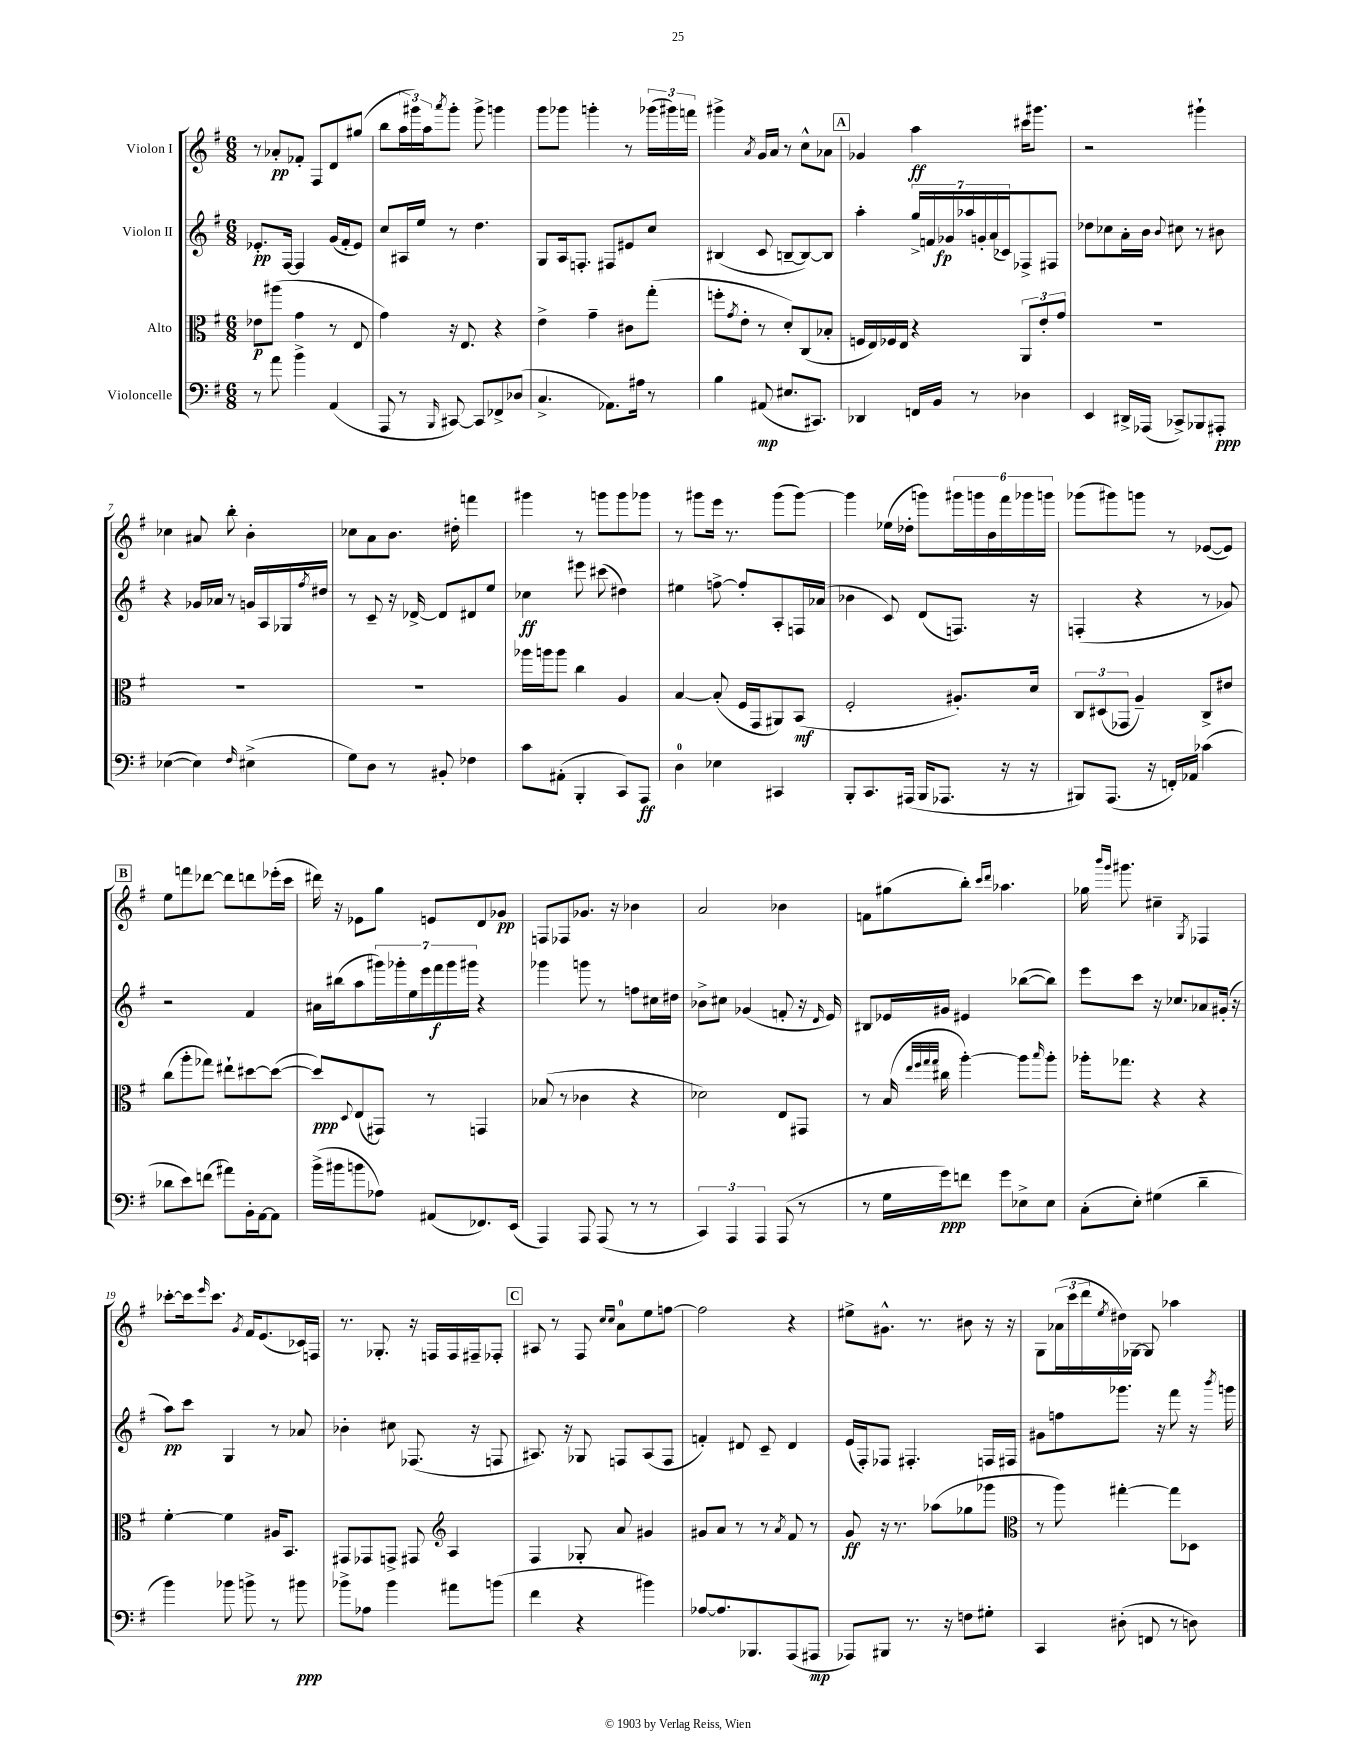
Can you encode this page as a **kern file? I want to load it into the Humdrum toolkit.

**kern	**kern	**kern	**kern
*staff4	*staff3	*staff2	*staff1
*clefF4	*clefC3	*clefG2	*clefG2
*k[f#]	*k[f#]	*k[f#]	*k[f#]
*M6/8	*M6/8	*M6/8	*M6/8
8r	8e-\L	8.e-'/L	8r
8a\	(8aa#\J	.	8a-'/L
.	.	[16F#/Jk	.
4b^\	4g\	4F#/]	8f-'/J
.	.	.	8F#/L
(4AA/	8r	(16g/LL	8d/
.	.	16f#'/J	.
.	8E/	8e-/J)	(8gg#/J
=	=	=	=
8AAA/	4g\)	8cc/L	8bb\L
8r	.	16A#/L	24aa\L
.	.	.	24ggg#\)
.	.	16ee/JJ	.
.	.	.	24aa\J
16qqBBB/	.	.	8qaaa/
[8CC#/)	16r	8r	8ggg#'\J
.	8.E/	.	.
8CC#/]L	.	4.dd\	8ggg#^\
8FF-^/	4r	.	4ggg\
(8D-/J	.	.	.
=	=	=	=
4.C^/	4e^\	8G/L	8ggg\L
.	.	16A/k	8ggg-\J
.	.	8.F'/J	.
.	4g~\	.	4ggg'\
8.AA-\L)	.	8F#/L	.
.	8c#\L	8e#/	8r
16A#\Jk	.	.	.
8r	(8gg'\J	8cc/J	(24ggg-\LL
.	.	.	24ggg#\)
.	.	.	24fff\JJ
=	=	=	=
4B\	8ff'\L	(4B#/	4ggg#^\
.	8qg/	.	.
.	8e'\J	.	.
.	.	.	8qa/
(8AA#/	8r	8c/	16g/LL
.	.	.	16a/JJ
8.E#/L	8d'/L)	[8B~/L	8r
.	(8C/	8B/_)	8cc^^\L
8.CC#/J)	.	.	.
.	8B-'/J	8B/]J	8a-\J
=	=	=	=
4DD-/	16F/LL	4aa'\	4g-/
.	16E/)	.	.
.	16F-/	.	.
.	16E/JJ	.	.
16FF/LL	4r	28gg^/LL	4aa\
.	.	28f/	.
16BB/JJ	.	.	.
.	.	28g-/	.
.	.	28aa-/	.
8r	.	.	.
.	.	28g'/	.
.	.	(28a/	.
.	.	28c-/J)	.
4D-\	12AA/L	8F-^/	16ccc#\LK
.	.	.	8.ggg#\J
.	12e'/	.	.
.	.	8F#/J	.
.	12g/J	.	.
=	=	=	=
4EE/	2.r	8dd-\L	2r
.	.	8cc-\	.
16DD#^/LL	.	16a'\L	.
(16AAA-/JJ	.	16b\JJ	.
.	.	8qqb/	.
8CC-^/L)	.	8cc#\	.
8BBB-/	.	8r	4ggg#`\
8AAA#'/J	.	8b#\	.
=	=	=	=
([4E-\	2.r	4r	4cc-\
4E-\])	.	16g-/LL	8a#/
.	.	16a-/JJ	.
.	.	8r	8bb'\
16qqF#/	.	.	.
(4E#^\	.	16g/LL	4b'\
.	.	16A/	.
.	.	16G-/	.
.	.	8qff#/	.
.	.	16dd#/JJ	.
=	=	=	=
8G\L)	2.r	8r	8cc-\L
8D\J	.	8c~/	8a\
8r	.	16r	8.b\J
.	.	[16d-^/	.
8BB#'/	.	8d-/]L	.
.	.	.	16dd#'\
4F-\	.	8d#/	4fff\
.	.	8ee/J	.
=	=	=	=
8c\L	16aa-\LL	4cc-\	4ggg#\
.	16aa\J	.	.
(8AA#'\J	8aa\J	.	.
4BBB'/	4cc\	8eee#\	8r
.	.	(8ccc#\	8ggg\L
8CC/L)	4A/	4dd#\)	8ggg\
8AAA/J	.	.	8ggg-\J
=	=	=	=
4D\	[4B/	4ee#\	8r
.	.	.	8ggg#\L
4E-\	(8B'/]	[8ff^\	16eee\Jk
.	.	.	8.r
.	16F#/LL	8ff'/]L	.
.	16GG/J	.	.
4CC#/	8AA#/)	8A'/	(8ggg#\L
.	(8BB/J	16F/L	[8ggg#\J)
.	.	(16a-/JJ	.
=	=	=	=
8BBB'/L	2F#'/	4b-\	4ggg#\]
8.CC/	.	.	.
.	.	8c/)	(16ee-\LL
(16AAA#/Jk	.	.	16dd-'\JJ
16BBB/LK	.	(8d/L	8ggg\L)
8.AAA-/J	.	.	.
.	8.A#'/L)	8.F/J)	24ggg#\L
.	.	.	24ggg\
.	.	.	24b\
16r	.	.	24fff#\
.	.	.	24ggg-\
16r	16d/Jk	16r	.
.	.	.	24ggg\JJ
=	=	=	=
8BBB#/L)	12C/L	(4F'/	(8ggg-\L
.	(12D#/	.	.
(8.AAA/J	.	.	8ggg#\)
.	12GG-/J	.	.
.	4A~/)	4r	8ggg\J
16r	.	.	.
16FF'/LL)	.	.	8r
16AA-/JJ	.	.	.
(4c-\	8C^/L	8r	([8e-/L
.	8e#/J	8g-/)	8e-/]J)
=	=	=	=
8d-\L	(8cc\L	2r	8ee\L
8e\)	8aa'\	.	8fff\
(8f\J	8gg-\J)	.	[8ddd-\J
8a#\L)	8ee#`\L	.	8ddd-\]L
16BB'\L	[8dd#\	4f#/	8ddd\
[16AA\J	.	.	.
8AA\]J	(8dd#\_J	.	(16eee-'\L
.	.	.	16ccc\JJ
=	=	=	=
(16b^\LL	8dd#/]L)	16a#\LL	16ddd#\)
16b#\J	.	(16bb#\J	16r
.	8qqD/	.	.
8b\	(8E/	8aa\	8e-\L
8A-\J)	8GG#/J)	28ggg#\L)	8gg\J
.	.	28ggg-'\	.
.	.	28ee\	.
.	.	28eee\	.
(8AA#/L	8r	.	8e/L
.	.	28fff#\	.
.	.	28ggg-\	.
.	.	28ggg#\JJ	.
8.FF-/)	4GG/	4r	8d/
.	.	.	8g-/J
(16EE/Jk	.	.	.
=	=	=	=
4AAA/)	(8B-/	4ggg-\	8F/L
.	8r	.	8F-/
8AAA/	4c-\	8ggg\	8.g-/J
(8AAA/	.	8r	.
.	.	.	16r
8r	4r	8ff\L	4b-\
8r	.	16cc#\L	.
.	.	16dd#\JJ	.
=	=	=	=
6CC/)	2d-\)	8b-^\L	2a/
.	.	8cc#\J	.
6AAA/	.	.	.
.	.	(4g-/	.
6AAA/	.	.	.
(8AAA/	8E/L	8f'/	4b-\
8r	8GG#/J	16r	.
.	.	16qqd/	.
.	.	16e/)	.
=	=	=	=
8r	8r	8B#/L	8f\L
16G\LL	(16B/	16e-/L	(8gg#\
.	32qqee/LLL	.	.
.	32qqff#/	.	.
.	32qqgg/	.	.
.	32qqgg/JJJ	.	.
16g\J)	16cc#\	16g#/JJ	.
8f\J	[4aa'\)	4e#/	8bb'\J)
.	.	.	16qqccc/LL
.	.	.	16qqddd/JJ
8g\L	.	.	4.aa-\
8E-^\	8aa\]L	([8bb-\L	.
.	16qqbb/	.	.
8E-\J	8aa'\J	8bb-\]J)	.
=	=	=	=
(8C'\L	16aa-'\LK	8eee\L	16gg-\
.	.	.	16qqbbb/LL
.	.	.	16qqggg/JJ
.	8.gg-\J	.	8.ggg#\
8E'\J)	.	8ccc\J	.
(4G#\	4r	16r	4cc#~\
.	.	8.cc-/L	.
.	.	.	8qG/
4d~\	4r	8a-/	4F-/
.	.	(16g#'/Jk	.
.	.	16r	.
=	=	=	=
4b\)	[4f#'\	8aa\L)	[8ccc-'\L
.	.	8ccc\J	16ccc-\]k
.	.	.	16qqeee/
.	.	.	8.ccc-\J
8b-\	4f#\]	4G/	.
.	.	.	8qg/
8b^\	.	.	16f#/LK
.	.	.	(8.e/
8r	16A#/LK	8r	.
.	8.BB/J	.	.
8b#\	.	8a-/	16c-/L)
.	.	.	16F/JJ
=	=	=	=
8b-^\L	8GG#/L	4b-'\	8.r
8A-\J	8GG-/	.	.
.	.	.	8.G-'/
4b-\	8GG^/J	8cc#\	.
.	8GG#/	(8.F-/	16r
.	.	.	16F/LL
*	*clefG2	*	*
8a#\L	4A/	.	16F/
.	.	16r	16F#~/J
(8b\J	.	8F/	8F-'/J
=	=	=	=
4f#\	4F#/	8.A#/)	8A#/
.	.	.	8r
.	.	16r	.
4r	8G-'/	8G-/	8F#/
.	.	.	16qqcc/LL
.	.	.	16qqcc/JJ
.	8a/	8F/L	8a\L
4b#\)	4g#/	(8A#/	8ee\
.	.	8F/J	[8ff\J
=	=	=	=
[8A-/L	8g#/L	4f'/)	2ff\]
8.A-/]	8a/J	.	.
.	8r	8d#/	.
8.BBB-/	.	.	.
.	8r	8c~/	.
.	8qa/	.	.
(8AAA/	8f#/	4d#/	4r
8AAA#/J	8r	.	.
=	=	=	=
8AAA-/L)	8g/	(16e/LL	8ee#^\L
.	.	16F#'/J)	.
8BBB#/J	16r	8F-/J	8.g#^^\J
.	8.r	.	.
8.r	.	4.F#'/	.
.	.	.	8.r
.	(8aa-\L	.	.
16r	.	.	.
8F\L	8gg-\	.	8b#\
8G#'\J	8ggg-\J	16F/LL	16r
.	.	16F#/JJ	16r
=	=	=	=
*	*clefC3	*	*
4CC/	8r	8g#\L	8G\L
.	8aa\)	8ff\	(24a-\L
.	.	.	24ccc\
.	.	.	24ddd\
.	.	.	8qee/
(8D#'\	[4gg#'\	8.ggg-\J	16dd#\)
.	.	.	[16G-\JJ
8FF/	.	.	8G-/]
.	.	16r	.
8r	8gg#\]L	8fff#\	4aa-\
8D\)	8D-\J	16r	.
.	.	8qbbb/	.
.	.	16ggg\	.
==	==	==	==
*-	*-	*-	*-
